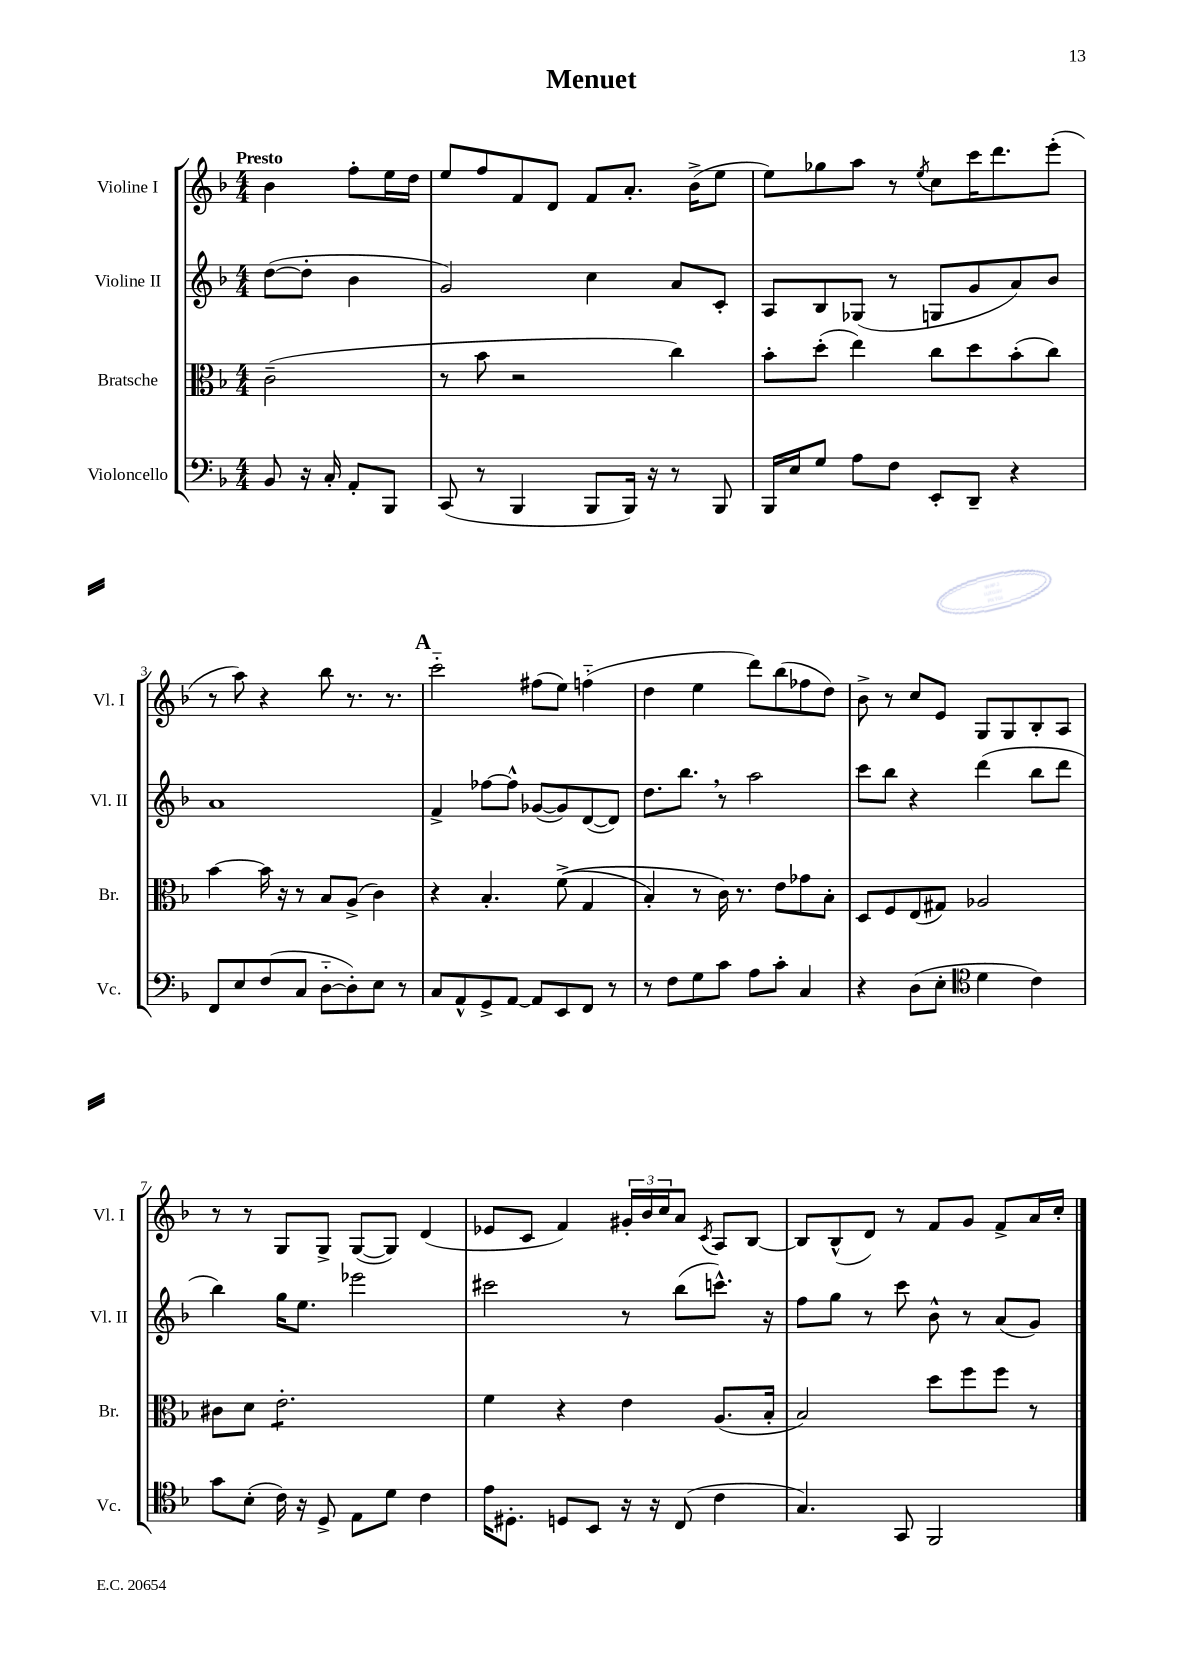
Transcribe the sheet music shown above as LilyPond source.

\header { title = "Menuet" }
<<
\new StaffGroup <<
\new Staff = "s0" \with { instrumentName = "Violine I" shortInstrumentName = "Vl. I" } {
    \clef treble \key f \major \numericTimeSignature \time 4/4 \partial 2 \tempo "Presto"
    bes'4 f''8-. e''16 d''16 |
    e''8 f''8 f'8 d'8 f'8 a'8.-. bes'16->( e''8 |
    e''8) ges''8 a''8 r8 \acciaccatura { e''8 } c''8 c'''16 d'''8. e'''8-.( |
    r8 a''8) r4 bes''8 r8. r8. |
    \mark \markup { \bold "A" } c'''2-_ fis''8( e''8) f''4-_( |
    d''4 e''4 d'''8) bes''8( fes''8 d''8) |
    bes'8-> r8 c''8 e'8 g8 g8 bes8-. a8 |
    r8 r8 g8 g8-> g8~( g8) d'4( |
    ees'8 c'8 f'4) \tuplet 3/2 { gis'16-. bes'16 c''16 } a'8 \acciaccatura { c'8 } a8 bes8~ |
    bes8 bes8-^( d'8) r8 f'8 g'8 f'8-> a'16 c''16-. \bar "|." |
}
\new Staff = "s1" \with { instrumentName = "Violine II" shortInstrumentName = "Vl. II" } {
    \clef treble \key f \major \numericTimeSignature \time 4/4 \partial 2
    d''8~( d''8-. bes'4 |
    g'2) c''4 a'8 c'8-. |
    a8 bes8 ges8( r8 g8 g'8 a'8) bes'8 |
    a'1 |
    \mark \markup { \bold "A" } f'4-> fes''8~ fes''8-^ ges'8~( ges'8) d'8~( d'8) |
    d''8. bes''8. \breathe r8 a''2 |
    c'''8 bes''8 r4 d'''4( bes''8 d'''8 |
    bes''4) g''16 e''8. ees'''2 |
    cis'''2 r8 bes''8( c'''8.-^) r16 |
    f''8 g''8 r8 c'''8 bes'8-^ r8 a'8( g'8) \bar "|." |
}
\new Staff = "s2" \with { instrumentName = "Bratsche" shortInstrumentName = "Br." } {
    \clef alto \key f \major \numericTimeSignature \time 4/4 \partial 2
    c'2--( |
    r8 bes'8 r2 c''4) |
    bes'8-. d''8-.( e''4) c''8 d''8 bes'8-.( c''8) |
    bes'4~ bes'16 r16 r8 bes8 a8->( c'4) |
    \mark \markup { \bold "A" } r4 bes4.-. f'8->(\( g4 |
    bes4-.) r8 c'16\) r8. e'8 ges'8 bes8-. |
    d8 f8 e8( gis8) aes2 |
    cis'8 d'8 e'2.:8-. |
    f'4 r4 e'4 a8.( bes16-. |
    bes2) d''8 f''8 f''8 r8 \bar "|." |
}
\new Staff = "s3" \with { instrumentName = "Violoncello" shortInstrumentName = "Vc." } {
    \clef bass \key f \major \numericTimeSignature \time 4/4 \partial 2
    bes,8 r16 c16-. a,8-. bes,,8 |
    c,8( r8 bes,,4 bes,,8 bes,,16) r16 r8 bes,,8 |
    bes,,16 e16 g8 a8 f8 e,8-. d,8-- r4 |
    f,8 e8 f8( c8 d8~-_ d8-.) e8 r8 |
    \mark \markup { \bold "A" } c8 a,8-^ g,8-> a,8~ a,8 e,8 f,8 r8 |
    r8 f8 g8 c'8 a8 c'8-. c4 |
    r4 d8( e8-. \clef tenor d'4 c'4) |
    g'8 bes8-.( c'16) r16 d8-> e8 d'8 c'4 |
    e'16 dis8.-. d8 bes,8 r16 r16 c8( c'4 |
    g4.) g,8 f,2 \bar "|." |
}
>>
>>
